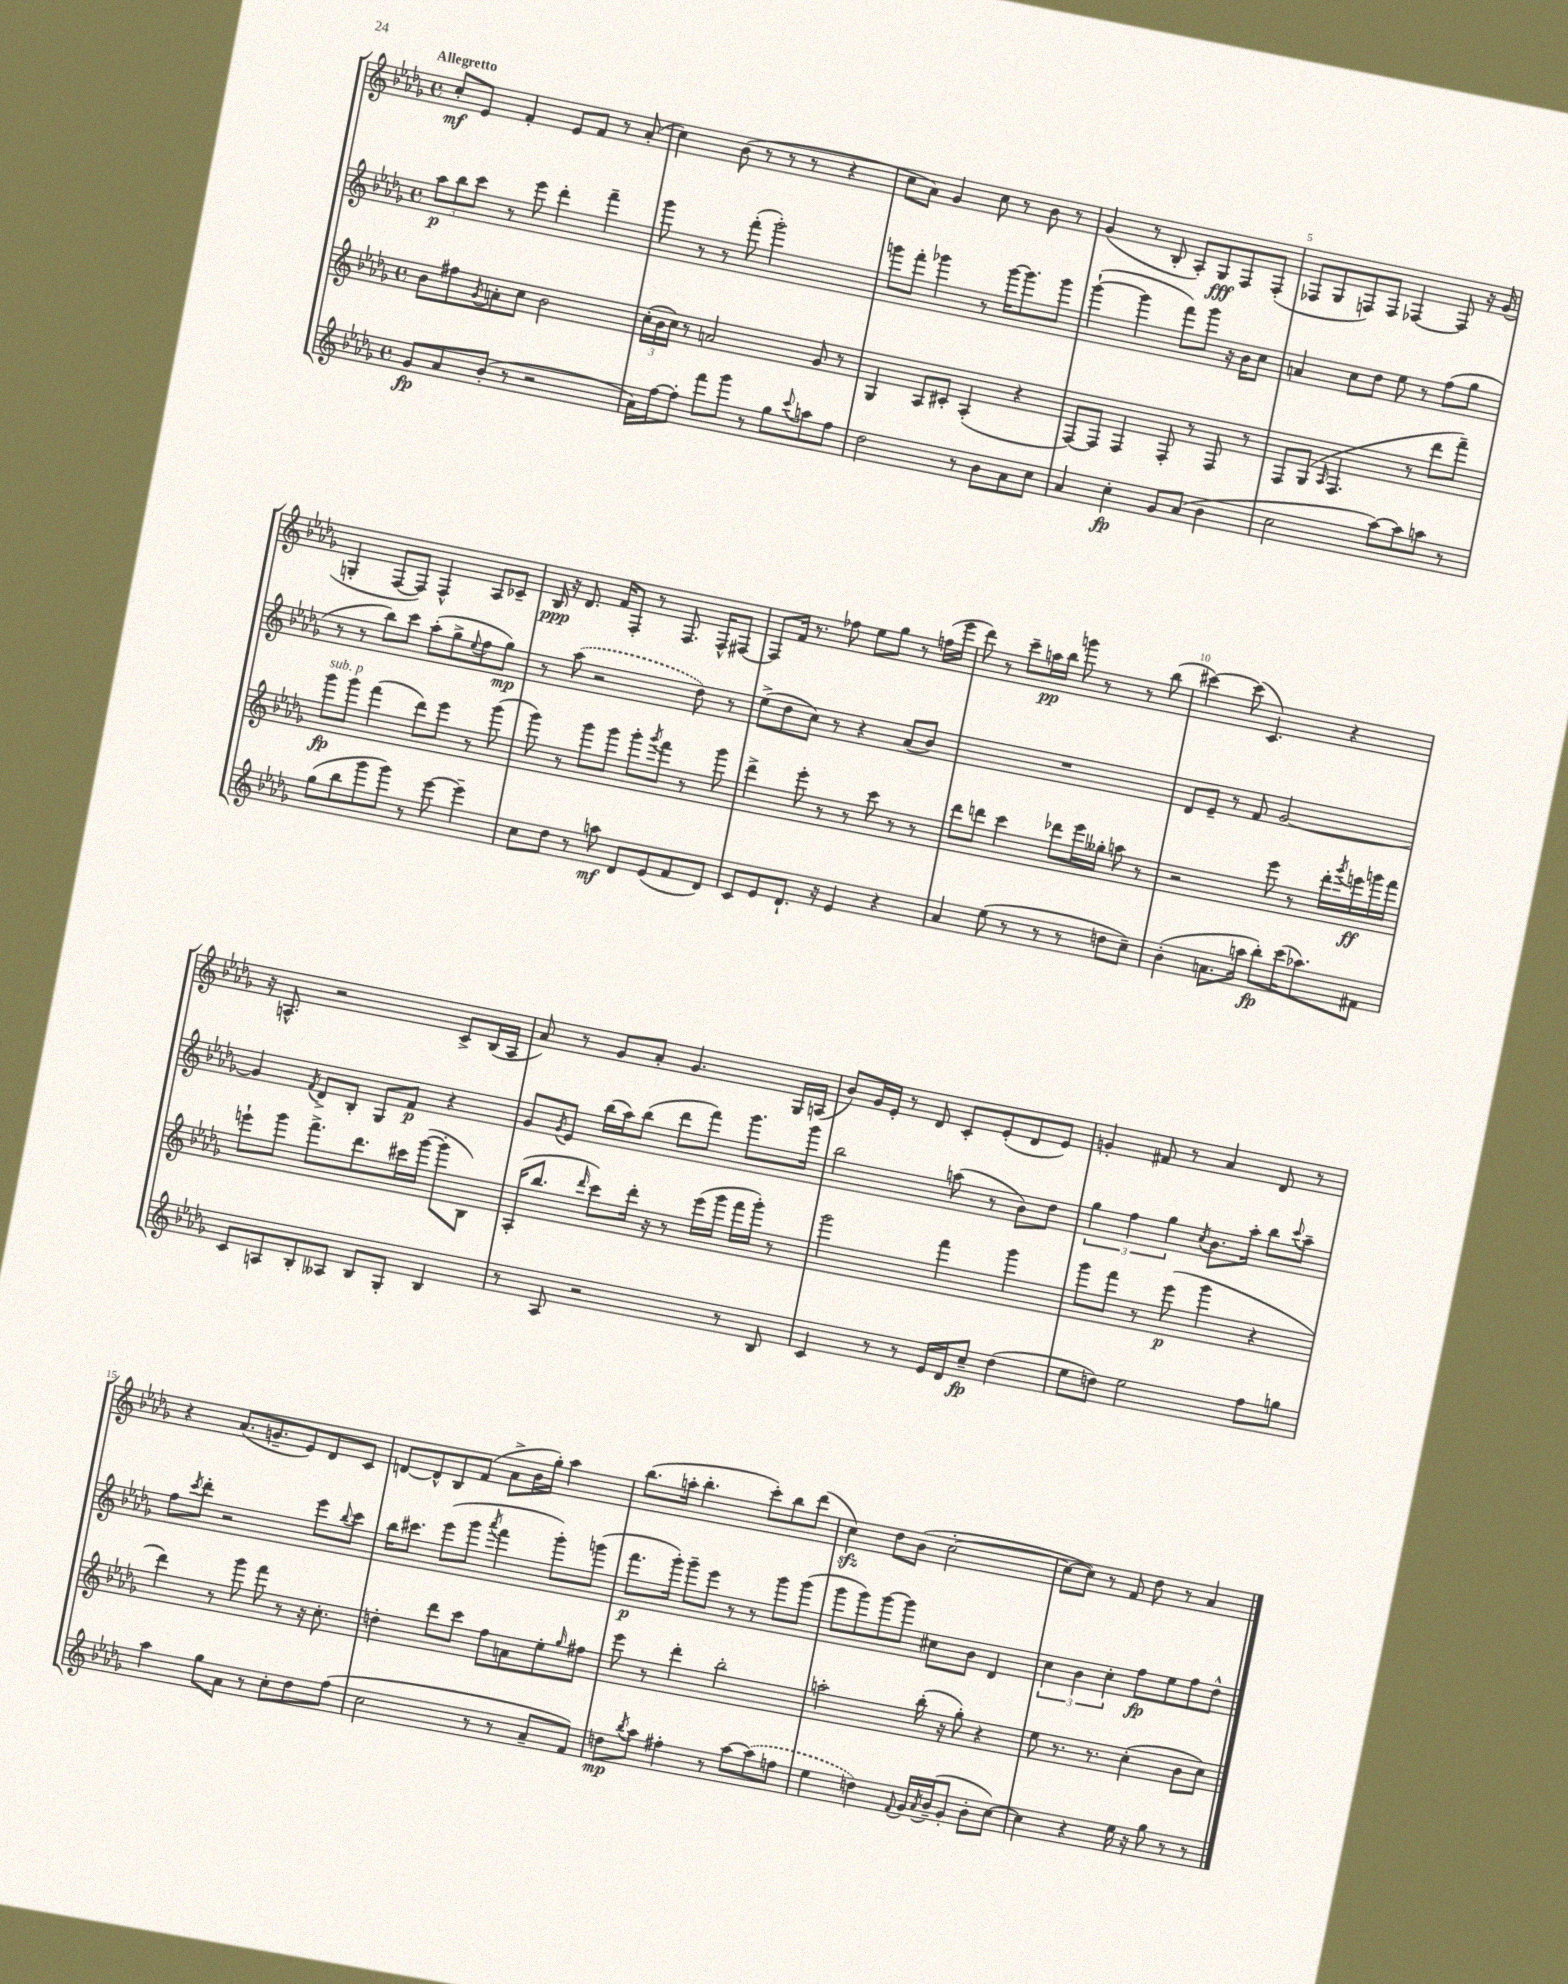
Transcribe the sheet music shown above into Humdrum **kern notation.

**kern	**dynam	**kern	**dynam	**kern	**dynam	**kern	**dynam
*part4	*part4	*part3	*part3	*part2	*part2	*part1	*part1
*staff4	*staff4	*staff3	*staff3	*staff2	*staff2	*staff1	*staff1
*clefG2	*	*clefG2	*	*clefG2	*	*clefG2	*
*k[b-e-a-d-g-]	*	*k[b-e-a-d-g-]	*	*k[b-e-a-d-g-]	*	*k[b-e-a-d-g-]	*
*M4/4	*	*M4/4	*	*M4/4	*	*M4/4	*
*met(c)	*	*met(c)	*	*met(c)	*	*met(c)	*
=1	=1	=1	=1	=1	=1	=1	=1
!	!	!	!	!	!	!LO:TX:a:B:t=Allegretto	!
8g-/L	fp	8b-\L	.	12aa-\L	p	8cc'/L	mf
.	.	.	.	12bb-\	.	.	.
8a-/	.	8ff#X\	.	.	.	8e-/J	.
.	.	.	.	12ccc\J	.	.	.
.	.	8qg-/	.	.	.	.	.
(8b-'/J	.	8an'\	.	8r	.	4f'/	.
8r	.	8cc\J	.	8eee-\	.	.	.
2r	.	2b-\	.	4ddd-'\	.	8e-/L	.
.	.	.	.	.	.	8f/J	.
.	.	.	.	4fff~\	.	8r	.
.	.	.	.	.	.	(8a-'/	.
=2	=2	=2	=2	=2	=2	=2	=2
16a-\LL)	.	(24cc'\LL	.	8ggg-\	.	4cc\)	.
.	.	24b-\	.	.	.	.	.
[16ff\J	.	.	.	.	.	.	.
.	.	24cc\JJ)	.	.	.	.	.
8ff'\J]	.	8r	.	8r	.	.	.
8fff\L	.	2an/	.	8r	.	(8b-\	.
8ggg-\J	.	.	.	(8fff'\	.	8r	.
8r	.	.	.	2ggg-'\)	.	8r	.
8gg-\L	.	.	.	.	.	8r	.
8qqccc/	.	.	.	.	.	.	.
8aan\	.	8g-/	.	.	.	4r	.
8ff\J	.	8r	.	.	.	.	.
=3	=3	=3	=3	=3	=3	=3	=3
2dd-\	.	4G-/	.	8gggn\L	.	8cc\L	.
.	.	.	.	8fff'\J	.	8a-\J)	.
.	.	8A-/L	.	4ggg-X\	.	4g-/	.
.	.	8c#X'/J	.	.	.	.	.
8r	.	(4A-'/	.	8r	.	8cc\	.
8b-\L	.	.	.	[16ggg-\KL	.	8r	.
.	.	.	.	8.ggg-\]	.	.	.
8a-\	.	4r	.	.	.	8b-\	.
8cc\J	.	.	.	8ggg-\J	.	8r	.
=4	=4	=4	=4	=4	=4	=4	=4
4a-/	.	[8F/L)	.	([4ggg-`\	.	(4g-/	.
.	.	8F/J]	.	.	.	.	.
4cc'\	fp	4F/	.	4ggg-\]	.	8r	.
.	.	.	.	.	.	8B-'/	.
8g-/L	.	8F'/	.	8fff\L)	.	8A-'/L)	.
(8a-/J	.	8r	.	8ggg-\J	.	8G-/	fff
4b-\	.	8F/	.	16r	.	8F/	.
.	.	.	.	16b-\KL	.	.	.
.	.	8r	.	8cc\J	.	(8F'/J	.
=5	=5	=5	=5	=5	=5	=5	=5
2cc\	.	8F/L	.	4an/	.	8F-X/L	.
.	.	(8G-/J	.	.	.	8G-/	.
.	.	16qqA-/	.	.	.	.	.
.	.	4.F/	.	8cc\L	.	8Fn/)	.
.	.	.	.	8dd-\J	.	8F/J	.
[8aa-\L)	.	.	.	8ee-\	.	[4F-X/	.
8aa-\]	.	8r	.	8r	.	.	.
8aan\J	.	8ddd-\L	.	(8ff\L	.	8F-/]	.
8r	.	8fff~\J)	.	8gg-\J	.	16r	.
.	.	.	.	.	.	(16g-/	.
!!LO:LB:g=z
=6	=6	=6	=6	=6	=6	=6	=6
!	!	!LO:TX:a:i:t=sub. p	!	!	!	!	!
(8gg-\L	.	8ggg-\L	fp	8r	.	4Gn'/	.
8bb-\	.	8ggg-\J	.	8r	.	.	.
8ggg-\	.	(4fff\	.	8bb-\L)	.	[8F/L	.
8ggg-\J)	.	.	.	8ccc\J	.	8F/J])	.
8r	.	8ddd-\L)	.	(8aa-'\L	.	4F^^/	.
[8eee-\	.	8eee-\J	.	8gg-^\	.	.	.
.	.	.	.	8qqee-/	.	.	.
4eee-~\]	.	8r	.	8ff\	.	8A-/L	.
.	.	(8ggg-\	.	8gg-\J)	mp	8c-X~/J	.
=7	=7	=7	=7	=7	=7	=7	=7
8cc\L	.	8ggg-\)	.	8r	.	16B-/	ppp
.	.	.	.	.	.	16r	.
8dd-\J	.	8r	.	(8aa-\	.	8.d-/	.
8r	.	8ggg-\L	.	2r	.	.	.
.	.	.	.	.	.	16f/KL	.
8aan\	mf	8ggg-\J	.	.	.	8F'/J	.
8d-/L	.	8ggg-'\L	.	.	.	8r	.
.	.	8qggg-/	.	.	.	.	.
(8e-/	.	8fff\J	.	.	.	8.F/	.
8f/	.	8r	.	8dd-\)	.	.	.
.	.	.	.	.	.	16F^^/KL	.
8d-/J)	.	8ggg-\	.	8r	.	[8F#X/J	.
=8	=8	=8	=8	=8	=8	=8	=8
8c/L	.	4ddd-^\	.	(8ee-^\L	.	8F#/L]	.
8e-/	.	.	.	8dd-\	.	16f/Jk	.
.	.	.	.	.	.	8.r	.
8.d-`/J	.	8eee-'\	.	8cc\J)	.	.	.
.	.	8r	.	8r	.	8ff-X\	.
16r	.	.	.	.	.	.	.
4e-/	.	8r	.	4r	.	8ee-\L	.
.	.	8ccc\	.	.	.	8gg-\J	.
4r	.	8r	.	(8a-/L	.	8r	.
.	.	8r	.	8b-/J)	.	(16ffn\LL	.
.	.	.	.	.	.	16eee-\JJ	.
=9	=9	=9	=9	=9	=9	=9	=9
4a-/	.	8ddd-\L	.	1r	.	8ddd-\)	.
.	.	8dddn\J	.	.	.	8r	.
(8ee-\	.	4ccc\	.	.	.	8ccc~\L	.
8r	.	.	.	.	.	16aan\L	pp
.	.	.	.	.	.	16bb-\JJ	.
8r	.	8ddd-X\L	.	.	.	8gggn\	.
8r	.	16eee-\L	.	.	.	8r	.
.	.	16gg--X'\JJ	.	.	.	.	.
8ddn\L	.	8aan\	.	.	.	8r	.
8cc~\J)	.	8r	.	.	.	(8bb-\	.
=10	=10	=10	=10	=10	=10	=10	=10
(4b-'\	.	2r	.	8d-/L	.	[4ccc#X\)	.
.	.	.	.	8e-~/J	.	.	.
8.an\L	.	.	.	8r	.	(8ccc#\]	.
.	.	.	.	8f/	.	4.c/)	.
16aan\Jk	.	.	.	.	.	.	.
8bb-'\L)	fp	8eee-\	.	[2g-/	.	.	.
(16ccc\K	.	8r	.	.	.	.	.
8.aa-X\)	.	.	.	.	.	.	.
.	.	16ddd-'\LL	.	.	.	4r	.
.	.	8qggg-/	.	.	.	.	.
.	.	16eeen\	ff	.	.	.	.
8f#X\J	.	16gggn\	.	.	.	.	.
.	.	16fff\JJ	.	.	.	.	.
!!LO:LB:g=z
=11	=11	=11	=11	=11	=11	=11	=11
8c/L	.	8eeen`\L	.	4g-/]	.	16r	.
.	.	.	.	.	.	8.An^^/	.
8An/	.	8ggg-\J	.	.	.	.	.
.	.	.	.	8qf/	.	.	.
8B-'/	.	8.fff^\L	.	8d-^/L	.	2r	.
8A--X/J	.	.	.	8B-'/J	.	.	.
.	.	8.ddd-\	.	.	.	.	.
8B-/L	.	.	.	8G-/L	.	.	.
8G-'/J	.	16ccc#X\L	.	8f/J	p	.	.
.	.	([16ggg-\JJ	.	.	.	.	.
4B-/	.	8ggg-'\L]	.	4r	.	8c^/L	.
.	.	8B-\J)	.	.	.	(16B-/L	.
.	.	.	.	.	.	16A/JJ	.
=12	=12	=12	=12	=12	=12	=12	=12
8r	.	(16A-'/KL	.	8g-/L	.	8a-/)	.
.	.	8.bb-/J	.	.	.	.	.
.	.	.	.	8qg-/	.	.	.
8A-/	.	.	.	8e-/J	.	8r	.
.	.	16qqddd-/	.	.	.	.	.
2r	.	8ccc\L)	.	(16bb-\LL	.	8g-/L	.
.	.	.	.	16aa-\J)	.	.	.
.	.	16ddd-'\Jk	.	(8bb-\J	.	8a-'/J	.
.	.	16r	.	.	.	.	.
.	.	8r	.	8ddd-\L	.	4.g-/	.
.	.	(16eee-\LL	.	8fff\J)	.	.	.
.	.	16ggg-\JJ	.	.	.	.	.
8r	.	16fff\LL	.	8.ggg-\L	.	.	.
.	.	16ggg-'\JJ)	.	.	.	.	.
8B-/	.	8r	.	.	.	16G-/LL	.
.	.	.	.	16ggg-\Jk	.	(16An/JJ	.
=13	=13	=13	=13	=13	=13	=13	=13
4c/	.	2ggg-\	.	2bb-\	.	8b-/L)	.
.	.	.	.	.	.	16g-/L	.
.	.	.	.	.	.	16e-'/JJ	.
8r	.	.	.	.	.	8r	.
8r	.	.	.	.	.	8d-/	.
16e-/LL	.	4fff\	.	(8aan\	.	8c'/L	.
16d-/J	.	.	.	.	.	.	.
8cc~/J	fp	.	.	8r	.	(8e-'/	.
(4dd-\	.	4ggg-\	.	8b-\L)	.	8d-/	.
.	.	.	.	8dd-\J	.	8e-/J)	.
=14	=14	=14	=14	=14	=14	=14	=14
8ee-\L	.	8ggg-\L	.	6gg-\	.	4gn'/	.
8ddn\J)	.	8fff\J	.	.	.	.	.
.	.	.	.	6ff\	.	.	.
2ee-\	.	8r	.	.	.	8f#X/	.
.	.	.	.	6gg-\	.	.	.
.	.	(8eee-\	p	.	.	8r	.
.	.	.	.	8qcc/	.	.	.
.	.	4ggg-\	.	8.b-\L	.	4a-/	.
.	.	.	.	16aa-'\Jk	.	.	.
8ff\L	.	4r	.	8bb-\L	.	8d-/	.
.	.	.	.	8qqccc/	.	.	.
8ggn\J	.	.	.	8aa-~\J	.	8r	.
!!LO:LB:g=z
=15	=15	=15	=15	=15	=15	=15	=15
4aa-\	.	4ddd-\)	.	8ff\L	.	4r	.
.	.	.	.	8qccc/	.	.	.
.	.	.	.	8ddd-'\J	.	.	.
8gg-\L	.	8r	.	2r	.	(8.a-/L	.
8a-\J	.	8ggg-\	.	.	.	.	.
.	.	.	.	.	.	8.gn~/	.
8r	.	8fff\	.	.	.	.	.
8cc'\L	.	8r	.	.	.	8e-/)	.
8dd-\	.	16r	.	8eee-\L	.	8d-/	.
.	.	8.cc'\	.	.	.	.	.
.	.	.	.	8qqbb-/	.	.	.
(8ff\J	.	.	.	8ccc\J	.	8c/J	.
=16	=16	=16	=16	=16	=16	=16	=16
2cc\	.	4ddn'\	.	16bb-\KL	.	[8dn/L	.
.	.	.	.	8.ccc#X\J	.	.	.
.	.	.	.	.	.	8d^^/]	.
.	.	8ddd-\L	.	(8eee-\L	.	8B-/	.
.	.	8ccc\J	.	8ggg-\J	.	(8f/J	.
.	.	.	.	8qaaa-/	.	.	.
8r	.	8ff\L	.	4fff\	.	8a-^\L	.
8r	.	8an\	.	.	.	16b-\L	.
.	.	.	.	.	.	16gg-'\JJ)	.
8a-~/L	.	8ee-'\	.	8ggg-'\L)	.	4aa-\	.
.	.	16qqgg-/	.	.	.	.	.
8f/J)	.	8ff#X\J	.	(8gggn\J	.	.	.
=17	=17	=17	=17	=17	=17	=17	=17
8ddn\L	mp	8eee-\	.	8.fff\L	p	(8.bb-\L	.
8qbb-/	.	.	.	.	.	.	.
8aa-\J	.	8r	.	.	.	.	.
.	.	.	.	16ggg-'\Jk)	.	16aan'\Jk	.
4ff#X'\	.	4ddd-'\	.	8ggg-~\L	.	4.bb-'\	.
.	.	.	.	8eee-\J	.	.	.
8r	.	2bb-'\	.	8r	.	.	.
[8aa-\L	.	.	.	8r	.	8ccc'\L)	.
(8aa-\]	.	.	.	8ggg-\L	.	8bb-\	.
8ffn\J	.	.	.	(8ggg-\J	.	(8ddd-\J	.
=18	=18	=18	=18	=18	=18	=18	=18
4ee-\	.	2aan'\	.	8ggg-\L	.	4cczz\)	.
.	.	.	.	8ggg-\)	.	.	.
4ddn\)	.	.	.	[8ggg-\	.	8dd-\L	.
.	.	.	.	8ggg-\J]	.	(8b-\J	.
8qqf/	.	.	.	.	.	.	.
16g-/LL	.	(16bb-'\	.	8cc#X\L	.	[2cc'\	.
8qa-/	.	.	.	.	.	.	.
(16b-~/J	.	16r	.	.	.	.	.
8g-'/J	.	8gg-'\)	.	8b-\J	.	.	.
8b-'\L	.	4r	.	4d-/	.	.	.
[8cc\J)	.	.	.	.	.	.	.
=19	=19	=19	=19	=19	=19	=19	=19
4cc\]	.	8ee-\	.	6cc\	.	8cc\L_	.
.	.	8.r	.	.	.	8cc\J])	.
.	.	.	.	6b-\	.	.	.
4r	.	.	.	.	.	8r	.
.	.	8.r	.	.	.	.	.
.	.	.	.	6cc'\	.	.	.
.	.	.	.	.	.	8f/	.
16ee-\	.	(4cc'\	.	8ff\L	fp	8dd-\	.
16r	.	.	.	.	.	.	.
8gg-\	.	.	.	8ee-\	.	8r	.
8r	.	8b-\L	.	8ff\	.	4a-/	.
8r	.	8cc\J)	.	8dd-^^\J	.	.	.
==	==	==	==	==	==	==	==
*-	*-	*-	*-	*-	*-	*-	*-
